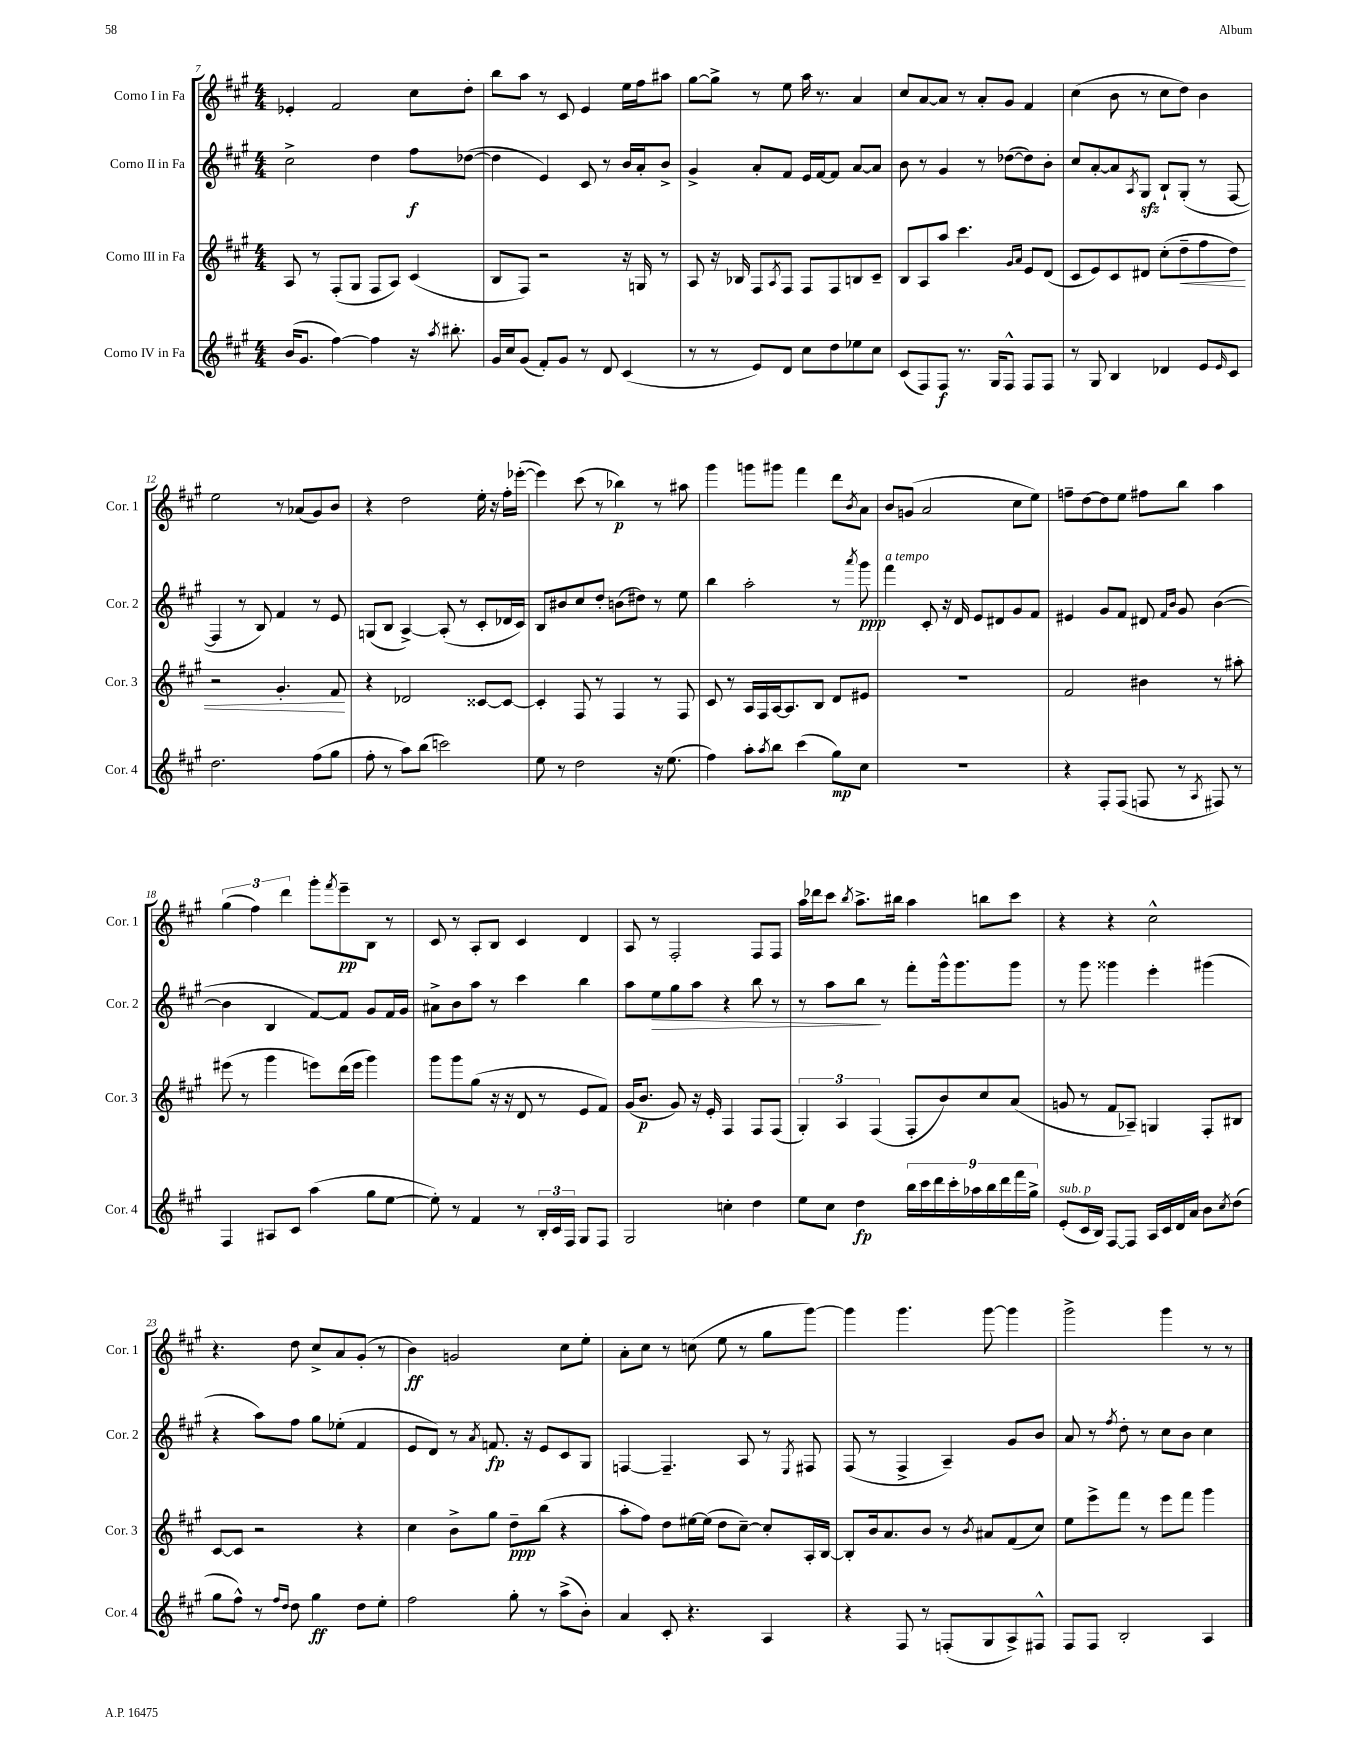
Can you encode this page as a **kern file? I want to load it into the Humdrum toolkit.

**kern	**kern	**kern	**kern
*staff4	*staff3	*staff2	*staff1
*clefG2	*clefG2	*clefG2	*clefG2
*k[f#c#g#]	*k[f#c#g#]	*k[f#c#g#]	*k[f#c#g#]
*M4/4	*M4/4	*M4/4	*M4/4
(16b	8A	2cc#^	4e-'
8.g#	.	.	.
.	8r	.	.
[4ff#)	(8F#'	.	2f#
.	8G#	.	.
4ff#]	8F#	4dd	.
.	8A)	.	.
16r	(4c#	8ff#	8cc#
8qaa	.	.	.
8.bb#'	.	.	.
.	.	([8dd-	8dd'
=	=	=	=
16g#	8B	4dd-]	8bb
16cc#	.	.	.
(8g#	8F#)	.	8aa
8f#')	2r	4e)	8r
8g#	.	.	8c#
8r	.	8c#	4e
8d	.	8r	.
(4c#	16r	16b	16ee
.	16G	16a'	16ff#
.	8r	8b^	8aa#
=	=	=	=
8r	8A	4g#^	[8gg#
8r	16r	.	8gg#^]
.	16B-	.	.
8e)	8F#	8a'	8r
.	8qA	.	.
8d	8F#	8f#	8ee
8cc#	8F#	16e	16aa
.	.	[16f#	8.r
8dd	8F#	8f#]	.
8ee-	8B	[8a	4a
8cc#	8c#~	8a]	.
=	=	=	=
(8c#	8B	8b	8cc#
8F#)	8A	8r	[8a
8F#	8aa	4g#	8a]
8.r	4.ccc#	.	8r
.	.	8r	8a'
16G#	.	.	.
8F#^^	.	([8dd-	8g#
.	16qqg#	.	.
.	16qqa	.	.
8F#	8e	8dd-])	4f#
8F#	(8d	8b'	.
=	=	=	=
8r	8c#	8cc#	(4cc#
8G#	8e)	[8a'	.
4B	8c#	8a]	8b
.	.	8qA	.
.	8d#	8G#	8r
4d-	(8cc#'	8B`	8cc#
.	8dd~	(8G#'	8dd)
8e	8ff#	8r	4b
16qqe	.	.	.
8c#	8dd)	[8F#	.
=	=	=	=
2.dd	2r	4F#]	2ee
.	.	8r	.
.	.	8B)	.
.	4.g#'	4f#	8r
.	.	.	(8a-
(8ff#	.	8r	8g#)
8gg#	8f#	8e	8b
=	=	=	=
8ff#'	4r	(8G	4r
8r	.	8B	.
8aa)	2d-	[4A^)	2dd
(8bb	.	.	.
2ccc)	.	(8A']	.
.	.	8r	.
.	[8c##	8c#'	16ee'
.	.	.	16r
.	8c##_	16d-	16ff#'
.	.	16c#)	([16eee-'
=	=	=	=
8ee	4c##']	8B	4eee-])
8r	.	8b#	.
2dd	8F#	8cc#	(8ccc#
.	8r	8dd'	8r
.	4F#	(8b	4bb-)
.	.	8dd#)	.
16r	8r	8r	8r
(8.ee	.	.	.
.	8F#	8ee	8aa#
=	=	=	=
4ff#)	8c#	4bb	4ggg#
.	8r	.	.
8aa'	16A	2aa'	8ggg
.	16F#	.	.
8qaa	.	.	.
8bb	[16A	.	8ggg#
.	8.A]	.	.
(4ccc#	.	.	4fff#
.	8B	.	.
8gg#)	8d	8r	8ddd
.	.	8qaaa	8qb
8cc#	8e#	8ggg#	8a
=	=	=	=
1r	1r	4fff#	8b
.	.	.	(8g
.	.	8c#'	2a
.	.	16r	.
.	.	16d	.
.	.	8e	.
.	.	8d#	.
.	.	8g#	8cc#
.	.	8f#	8ee)
=	=	=	=
4r	2f#	4e#	8ff~
.	.	.	[8dd
8F#'	.	8g#	8dd]
(8F#	.	8f#	8ee
8F	4b#	8d#	8ff#
.	.	16qqf#	.
.	.	16qqb	.
8r	.	8g#	8bb
8qA	.	.	.
8F#)	8r	([4b	4aa
8r	8aa#'	.	.
=	=	=	=
4F#	(8eee#	4b]	(6gg#
.	8r	.	.
.	.	.	6ff#)
8A#	4ggg#	4B	.
.	.	.	6ddd
8c#	.	.	.
(4aa	8eee)	[8f#)	8ggg#'
.	.	.	8qfff#
.	(16ddd	8f#]	8eee~
.	16eee	.	.
8gg#	4ggg#)	8g#	8B
[8ee	.	16f#	8r
.	.	16g#	.
=	=	=	=
8ee'])	8ggg#	8a#^	8c#
8r	8ggg#	8b	8r
4f#	(8gg#	8aa	8A'
.	16r	8r	8B
.	16r	.	.
8r	8d	4ccc#	4c#
24B'	8r	.	.
24c#	.	.	.
24F#	.	.	.
8G#	8e	4bb	4d
8F#	8f#)	.	.
=	=	=	=
2G#	(16g#	8aa	8A
.	8.b	.	.
.	.	8ee	8r
.	8g#)	8gg#	2F#'
.	16r	8aa	.
.	16e'	.	.
4cc'	4F#	4r	.
4dd	8F#	8bb	8F#
.	(8F#	8r	8F#
=	=	=	=
8ee	6G#')	8r	16aa
.	.	.	16ddd-
8cc#	.	8aa	8ccc#
.	6A	.	.
.	.	.	8qbb
4dd	.	8bb	8.aa^
.	(6F#	.	.
.	.	8r	.
.	.	.	16bb#
18bb	8F#'	8fff#'	4aa
18ccc#	.	.	.
18ddd	.	.	.
.	8b)	16ggg#^^	.
18ccc#'	.	.	.
.	.	8.ggg#	.
18aa-	.	.	.
.	8cc#	.	8bb
18bb	.	.	.
18ddd	.	.	.
.	(8a	8ggg#	8ccc#
18fff#	.	.	.
18gg#^	.	.	.
=	=	=	=
(8e'	8g	8r	4r
16c#	8r	8ggg#	.
16B)	.	.	.
[8F#	8f#	4ggg##	4r
8F#]	8A-~)	.	.
16A	4G	4eee'	2cc#^^
16c#	.	.	.
16d	.	.	.
16a	.	.	.
8b	8F#'	(4ggg#	.
8qcc#	.	.	.
(8dd	8B#	.	.
=	=	=	=
8gg#	[8c#	4r	4.r
8ff#^^)	8c#]	.	.
8r	2r	8aa)	.
16qqff#	.	.	.
16qqdd	.	.	.
8dd	.	8ff#	8dd
4gg#	.	8gg#	8cc#^
.	.	(8ee-'	8a
8dd	4r	4f#	(8g#'
8ee'	.	.	8r
=	=	=	=
2ff#	4cc#	8e	4b)
.	.	8d)	.
.	8b^	8r	2g
.	.	8qa	.
.	8gg#	8.f	.
8gg#'	8dd~	.	.
.	.	16r	.
8r	(8bb	8e	.
(8aa^	4r	8c#	8cc#
8b')	.	8G#	8ee'
=	=	=	=
4a	8aa'	[4F	8a'
.	8ff#)	.	8cc#
8c#'	8dd	4.F~]	8r
4.r	[16ee#	.	(8cc
.	(16ee#]	.	.
.	8dd	.	8ee
.	[8cc#~)	8A	8r
4A	8cc#']	8r	8gg#
.	.	8qE	.
.	16A'	8F#	[8ggg#)
.	[16B	.	.
=	=	=	=
4r	8B']	(8F#	4ggg#]
.	16b	8r	.
.	8.a	.	.
8F#	.	4F#^	4.ggg#
8r	8b	.	.
(8F'	8r	4A~)	.
.	8qb	.	.
8G#	8a#	.	[8ggg#
8A^)	(8f#	8g#	4ggg#]
8F#^^	8cc#)	8b	.
=	=	=	=
8F#	8ee	8a	2ggg#^
8F#	8eee^	8r	.
.	.	8qff#	.
2B'	8fff#	8dd'	.
.	8r	8r	.
.	8eee	8cc#	4ggg#
.	8fff#	8b	.
4A	4ggg#	4cc#	8r
.	.	.	8r
==	==	==	==
*-	*-	*-	*-
